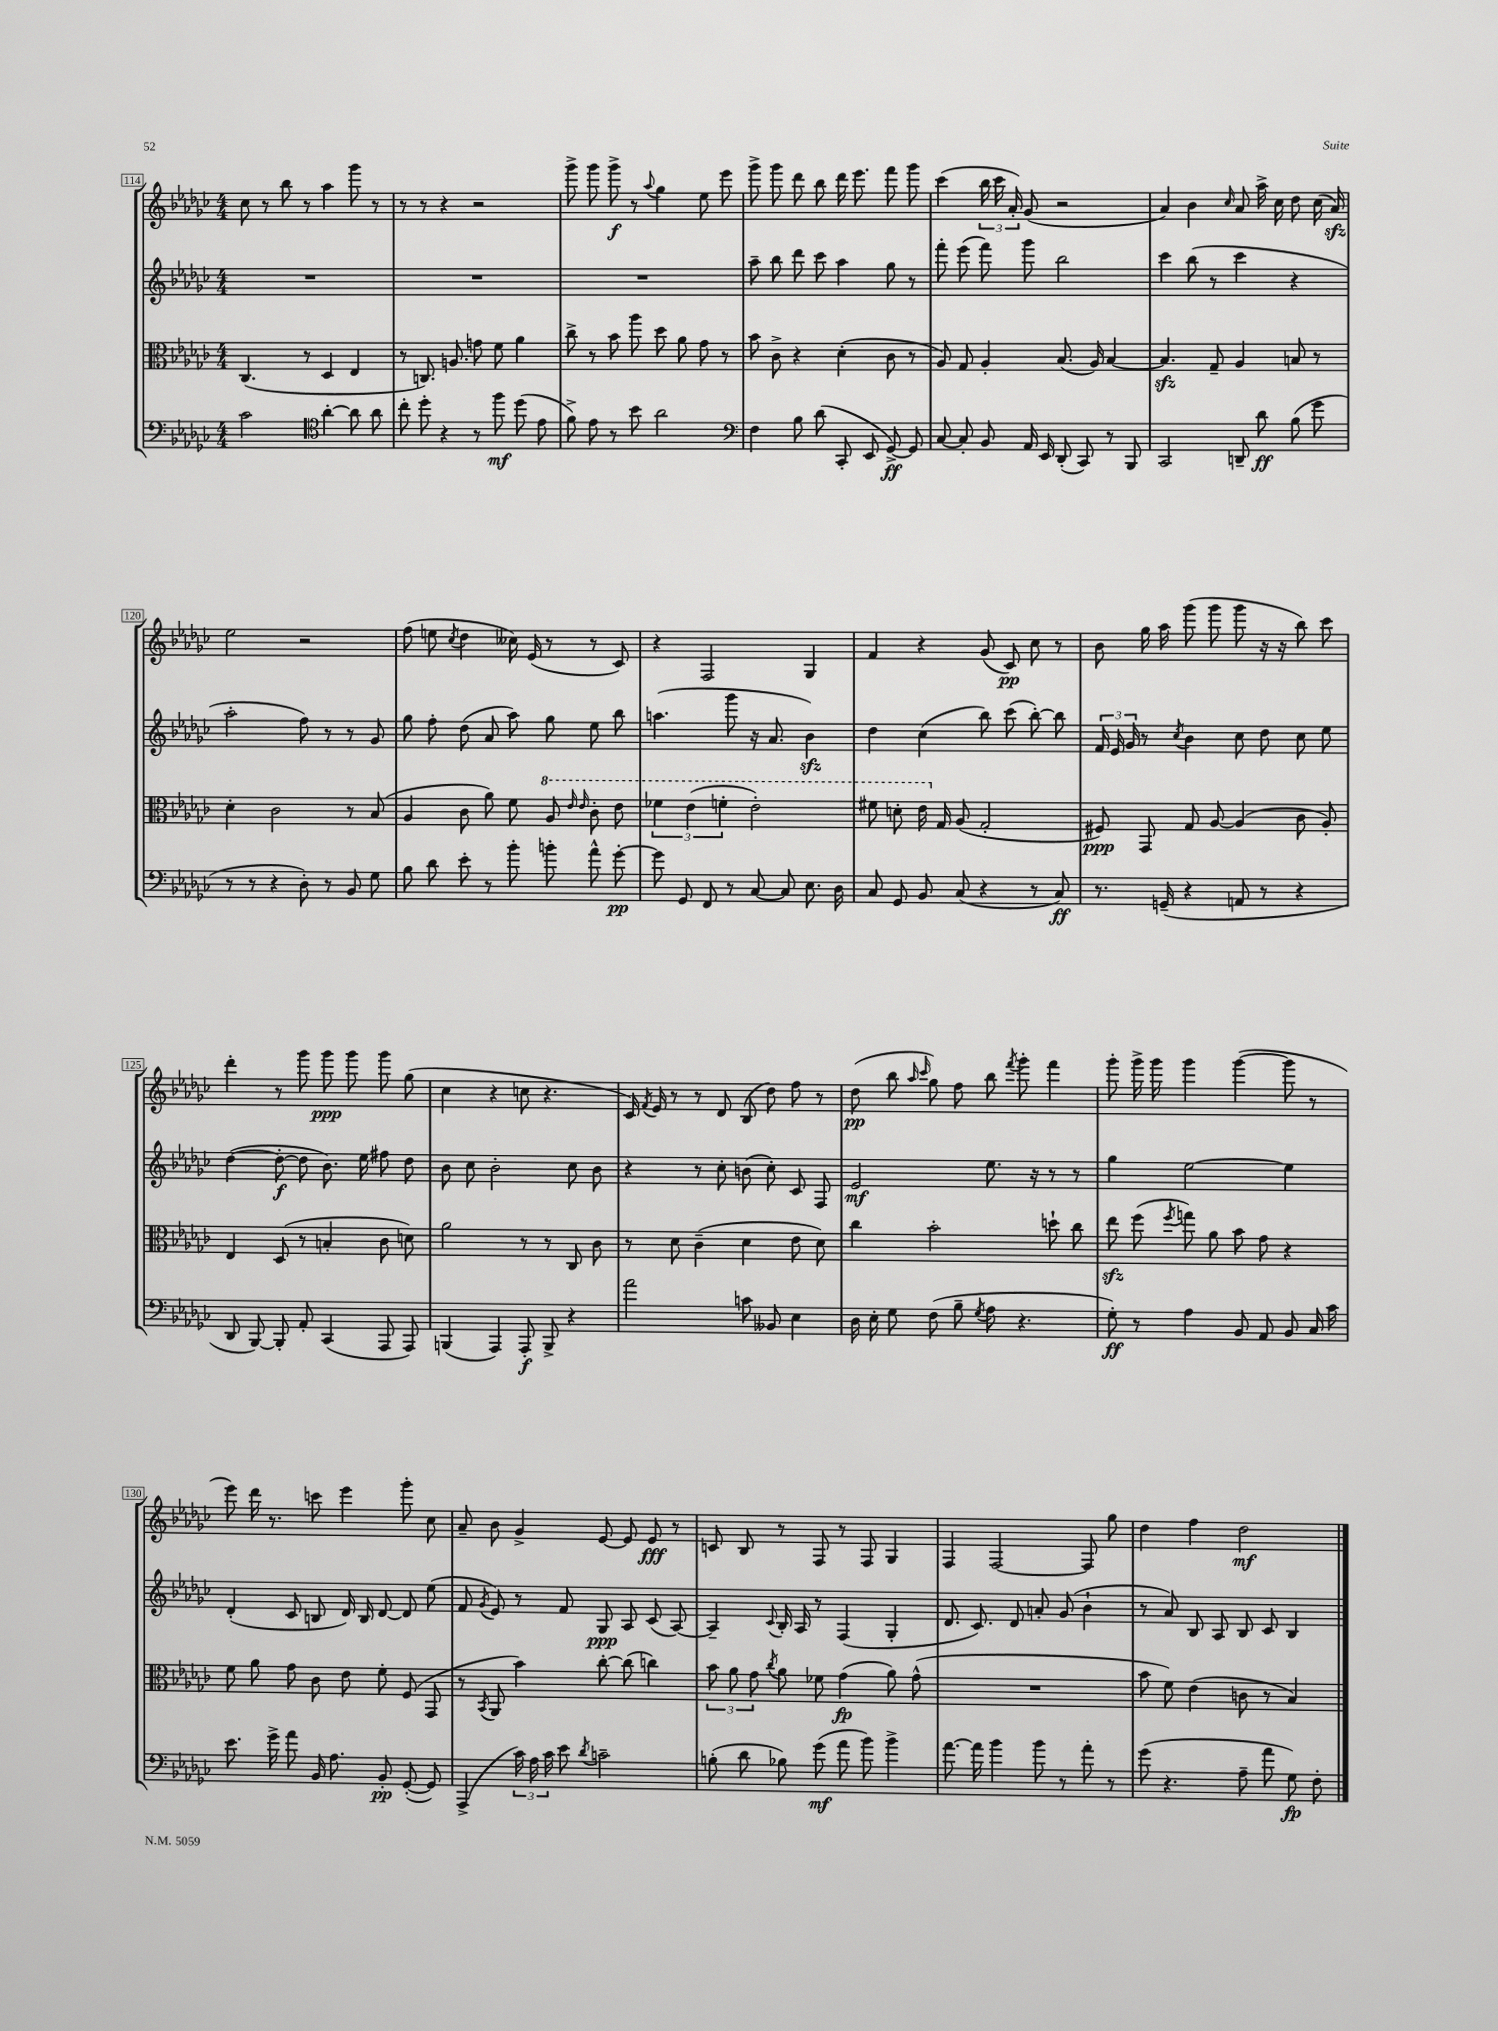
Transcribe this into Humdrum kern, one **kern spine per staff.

**kern	**dynam	**kern	**dynam	**kern	**dynam	**kern	**dynam
*part4	*part4	*part3	*part3	*part2	*part2	*part1	*part1
*staff4	*staff4	*staff3	*staff3	*staff2	*staff2	*staff1	*staff1
*clefF4	*	*clefC3	*	*clefG2	*	*clefG2	*
*k[b-e-a-d-g-c-]	*	*k[b-e-a-d-g-c-]	*	*k[b-e-a-d-g-c-]	*	*k[b-e-a-d-g-c-]	*
*M4/4	*	*M4/4	*	*M4/4	*	*M4/4	*
=114	=114	=114	=114	=114	=114	=114	=114
2c-\	.	(4.C-/	.	1r	.	8cc-\	.
.	.	.	.	.	.	8r	.
.	.	.	.	.	.	8bb-\	.
.	.	8r	.	.	.	8r	.
*clefC4	*	*	*	*	*	*	*
[4a-'\	.	4D-/	.	.	.	4aa-\	.
8a-\]	.	4E-/	.	.	.	8ggg-\	.
8a-\	.	.	.	.	.	8r	.
=115	=115	=115	=115	=115	=115	=115	=115
8cc-'\	.	8r	.	1r	.	8r	.
8dd-'\	.	8.Cn/)	.	.	.	8r	.
4r	.	.	.	.	.	4r	.
.	.	8.An/	.	.	.	.	.
8r	.	8gn\	.	.	.	2r	.
8ff\	mf	8f\	.	.	.	.	.
(8dd-\	.	4a-\	.	.	.	.	.
8e-\	.	.	.	.	.	.	.
=116	=116	=116	=116	=116	=116	=116	=116
8f^\)	.	8cc-^\	.	1r	.	8ggg-^\	.
8e-\	.	8r	.	.	.	8ggg-\	.
8r	.	8b-\	.	.	.	8ggg-^\	f
8b-\	.	8aa-\	.	.	.	8r	.
.	.	.	.	.	.	8qqaa-/	.
2a-\	.	8dd-\	.	.	.	4gg-\	.
.	.	8a-\	.	.	.	.	.
.	.	8g-\	.	.	.	8ee-\	.
.	.	8r	.	.	.	8eee-\	.
=117	=117	=117	=117	=117	=117	=117	=117
*clefF4	*	*	*	*	*	*	*
4F\	.	8b-\	.	8aa-~\	.	8ggg-^\	.
.	.	8c-^\	.	8bb-\	.	8ggg-\	.
8B-\	.	4r	.	8ddd-\	.	8ddd-\	.
(8d-\	.	.	.	8ccc-\	.	8bb-\	.
8CC-'/	.	(4d-'\	.	4aa-\	.	16ddd-\	.
.	.	.	.	.	.	8.eee-\	.
8EE-/	.	.	.	.	.	.	.
[8GG-^/)	ff	8c-\	.	8gg-\	.	8fff\	.
8GG-/]	.	8r	.	8r	.	8ggg-\	.
=118	=118	=118	=118	=118	=118	=118	=118
[8C-/	.	8A-/)	.	8fff'\	.	(4ccc-\	.
8C-'/]	.	8G-/	.	(8eee-\	.	.	.
8BB-/	.	4A-'/	.	8fff\)	.	24bb-\	.
.	.	.	.	.	.	24ccc-\	.
.	.	.	.	.	.	24a-'/)	.
16AA-/	.	.	.	8ggg-\	.	(8g-/	.
16EE-/	.	.	.	.	.	.	.
(8DD-'/	.	(8.B-/	.	2bb-\	.	2r	.
8CC-/)	.	.	.	.	.	.	.
.	.	16A-/)	.	.	.	.	.
8r	.	[4B-/	.	.	.	.	.
8BBB-/	.	.	.	.	.	.	.
=119	=119	=119	=119	=119	=119	=119	=119
2CC-/	.	4.B-zz/]	.	4ccc-\	.	4a-/)	.
.	.	.	.	(8bb-\	.	4b-\	.
.	.	8G-~/	.	8r	.	.	.
.	.	.	.	.	.	16qqcc-/	.
8DDn~/	.	4A-/	.	4ccc-\	.	8a-/	.
8d-\	ff	.	.	.	.	16aa-^\	.
.	.	.	.	.	.	16cc-\	.
(8B-\	.	8Bn/	.	4r	.	8dd-\	.
8g-\	.	8r	.	.	.	(16cc-\	.
.	.	.	.	.	.	16a-zz/)	.
!!LO:LB:g=z
=120	=120	=120	=120	=120	=120	=120	=120
8r	.	4d-'\	.	2aa-'\	.	2ee-\	.
8r	.	.	.	.	.	.	.
4r	.	2c-\	.	.	.	.	.
8D-'\)	.	.	.	8ff\)	.	2r	.
8r	.	.	.	8r	.	.	.
8BB-/	.	8r	.	8r	.	.	.
8G-\	.	(8B-/	.	8g-/	.	.	.
=121	=121	=121	=121	=121	=121	=121	=121
8B-\	.	4A-/	.	8gg-\	.	(8ff\	.
8d-\	.	.	.	8ff'\	.	8een\	.
.	.	.	.	.	.	8qcc-/	.
8e-'\	.	8c-\	.	(8dd-\	.	4dd-\	.
8r	.	8a-\)	.	8a-/	.	.	.
8b-'\	.	8f\	.	8aa-\)	.	16cc--X\)	.
.	.	.	.	.	.	(16e-/	.
*	*	*8va	*	*	*	*	*
8bn'\	.	8a-/	.	8gg-\	.	8r	.
.	.	16qqee-/	.	.	.	.	.
.	.	16qqee-/	.	.	.	.	.
8a-^^\	.	8cc-'\	.	8ee-\	.	8r	.
[8g-'\	pp	8ee-\	.	8bb-\	.	8c-/)	.
=122	=122	=122	=122	=122	=122	=122	=122
8g-\]	.	6ff-X\	.	(4.aan\	.	4r	.
8GG-/	.	.	.	.	.	.	.
.	.	(6ee-\	.	.	.	.	.
8FF/	.	.	.	.	.	2F/	.
.	.	6ffn'\	.	.	.	.	.
8r	.	.	.	8ggg-\	.	.	.
[8C-/	.	2ee-'\)	.	16r	.	.	.
.	.	.	.	8.a-/	.	.	.
8C-/]	.	.	.	.	.	.	.
8.E-\	.	.	.	4b-zz\)	.	4G-/	.
16D-\	.	.	.	.	.	.	.
=123	=123	=123	=123	=123	=123	=123	=123
8C-/	.	8ff#X\	.	4dd-\	.	4f/	.
8GG-/	.	8ddn'\	.	.	.	.	.
8BB-/	.	16ee-\	.	(4cc-\	.	4r	.
*	*	*X8va	*	*	*	*	*
.	.	16G-/	.	.	.	.	.
(8C-/	.	(8A-/	.	.	.	.	.
4r	.	2G-'/	.	8bb-\)	.	(8g-/	.
.	.	.	.	(8ccc-\	.	8c-/)	pp
8r	.	.	.	[8bb-'\)	.	8cc-\	.
8C-/)	ff	.	.	8bb-\]	.	8r	.
=124	=124	=124	=124	=124	=124	=124	=124
8.r	.	8F#X/)	ppp	24f/	.	8b-\	.
.	.	.	.	24e-/	.	.	.
.	.	.	.	24g-/	.	.	.
.	.	8GG-/	.	8r	.	16gg-\	.
(16GGn~/	.	.	.	.	.	16aa-\	.
.	.	.	.	8qcc-/	.	.	.
4r	.	8G-/	.	4b-\	.	(8ggg-\	.
.	.	[8A-/	.	.	.	8ggg-\	.
8AAn/	.	(4A-/]	.	8cc-\	.	8ggg-\	.
8r	.	.	.	8dd-\	.	16r	.
.	.	.	.	.	.	16r	.
4r	.	8c-\	.	8cc-\	.	8bb-\)	.
.	.	8A-'/)	.	8ee-\	.	8ccc-\	.
!!LO:LB:g=z
=125	=125	=125	=125	=125	=125	=125	=125
8DD-/	.	4E-/	.	([4dd-\	.	4ddd-'\	.
[8BBB-/)	.	.	.	.	.	.	.
8BBB-'/]	.	(8D-/	.	8dd-'\_	f	8r	.
8AA-'/	.	8r	.	8dd-\]	.	8ggg-\	.
(4CC-/	.	4Bn'/	.	8.b-\)	.	8ggg-\	ppp
.	.	.	.	.	.	8ggg-\	.
.	.	.	.	16ee-\	.	.	.
8AAA-/	.	8c-\	.	8ff#X\	.	8ggg-\	.
8AAA-/)	.	8dn\)	.	8dd-\	.	(8gg-\	.
=126	=126	=126	=126	=126	=126	=126	=126
(4BBBn/	.	2a-\	.	8b-\	.	4cc-\	.
.	.	.	.	8cc-\	.	.	.
4AAA-/)	.	.	.	2b-'\	.	4r	.
8AAA-'/	f	8r	.	.	.	8ccn\	.
8BBB^/	.	8r	.	.	.	4.r	.
4r	.	8C-/	.	8cc-\	.	.	.
.	.	8c-\	.	8b-\	.	.	.
=127	=127	=127	=127	=127	=127	=127	=127
2a-\	.	8r	.	4r	.	16c-/)	.
.	.	.	.	.	.	8qf/	.
.	.	.	.	.	.	16e-/	.
.	.	8d-\	.	.	.	8r	.
.	.	(4c-~\	.	8r	.	8r	.
.	.	.	.	8cc-'\	.	8d-/	.
8cn\	.	4d-\	.	(8bn\	.	(8B-/	.
8BB--X/	.	.	.	8cc-'\)	.	8dd-\)	.
4E-\	.	8e-\	.	8c-/	.	8ff\	.
.	.	8d-\)	.	8F/	.	8r	.
=128	=128	=128	=128	=128	=128	=128	=128
16D-\	.	4cc-\	.	2e-/	mf	(8dd-\	pp
16E-'\	.	.	.	.	.	.	.
8G-\	.	.	.	.	.	8bb-\	.
.	.	.	.	.	.	16qqaa-/	.
.	.	.	.	.	.	16qqccc-/	.
(8F\	.	2b-'\	.	.	.	8gg-\)	.
8B-~\	.	.	.	.	.	8ff\	.
8qG-/	.	.	.	.	.	.	.
8A-\	.	.	.	8.ee-\	.	8bb-\	.
.	.	.	.	.	.	8qfff/	.
4.r	.	.	.	.	.	8ggg-'\	.
.	.	.	.	16r	.	.	.
.	.	8ddn`\	.	8r	.	4fff\	.
.	.	8cc-\	.	8r	.	.	.
=129	=129	=129	=129	=129	=129	=129	=129
8G-'\)	ff	8ee-zz\	.	4gg-\	.	8ggg-'\	.
8r	.	(8ff\	.	.	.	16ggg-^\	.
.	.	.	.	.	.	16ggg-\	.
.	.	8qff/	.	.	.	.	.
4A-\	.	8ggn\)	.	[2ee-\	.	4ggg-\	.
.	.	8a-\	.	.	.	.	.
8BB-/	.	8b-\	.	.	.	([4ggg-\	.
8AA-/	.	8g-\	.	.	.	.	.
8BB-/	.	4r	.	4ee-\]	.	8ggg-\]	.
16C-/	.	.	.	.	.	8r	.
16c-\	.	.	.	.	.	.	.
!!LO:LB:g=z
=130	=130	=130	=130	=130	=130	=130	=130
8.e-\	.	8f\	.	(4d-'/	.	8eee-\)	.
.	.	8a-\	.	.	.	16ddd-\	.
16g-^\	.	.	.	.	.	8.r	.
8a-\	.	8g-\	.	8c-/	.	.	.
16BB-/	.	8c-\	.	8Bn/	.	8cccn\	.
8.A-\	.	.	.	.	.	.	.
.	.	8e-\	.	16d-/)	.	4eee-\	.
.	.	.	.	16B/	.	.	.
8BB-'/	pp	8f'\	.	[8d-/	.	.	.
([8GG-'/	.	(8F/	.	8d-/]	.	8ggg-'\	.
8GG-/])	.	8GG-/	.	(8ee-\	.	8cc-\	.
=131	=131	=131	=131	=131	=131	=131	=131
(4AAA-^/	.	8r	.	8f/	.	8a-~/	.
.	.	8qBB-/	.	8qg-/	.	.	.
.	.	8AA-/	.	8e-/)	.	8b-\	.
24c-\)	.	4b-\)	.	8r	.	4g-^/	.
24A-\	.	.	.	.	.	.	.
24c-\	.	.	.	.	.	.	.
8e-\	.	.	.	8f/	.	.	.
8qd-/	.	.	.	.	.	.	.
2cn~\	.	[8cc-'\	.	8G-/	ppp	[8e-/	.
.	.	(8cc-\]	.	8A-/	.	8e-/]	.
.	.	4ccn\)	.	(8c-/	.	8e-/	fff
.	.	.	.	[8A-/)	.	8r	.
=132	=132	=132	=132	=132	=132	=132	=132
(8Bn'\	.	12b-\	.	4A-~/]	.	8cn/	.
.	.	12a-\	.	.	.	.	.
8d-\	.	.	.	.	.	8B-/	.
.	.	12g-\	.	.	.	.	.
.	.	8qcc-/	.	8qqc-/	.	.	.
8B-X\)	.	8a-\	.	16B-'/	.	8r	.
.	.	.	.	16A-/	.	.	.
(8g-\	mf	8f-X\	.	8r	.	8F/	.
8a-\	.	(4g-\	fp	(4F/	.	8r	.
8b-\)	.	.	.	.	.	8F/	.
4b-^\	.	8a-\)	.	4G-'/	.	4G-/	.
.	.	(8g-^^\	.	.	.	.	.
=133	=133	=133	=133	=133	=133	=133	=133
[8.a-\	.	1r	.	8.d-/	.	4F/	.
16a-\]	.	.	.	8.c-/)	.	.	.
4b-\	.	.	.	.	.	[2F/	.
.	.	.	.	8d-/	.	.	.
8b-\	.	.	.	8an'/	.	.	.
8r	.	.	.	(8g-/	.	.	.
8a-'\	.	.	.	4b-`\	.	8F/]	.
8r	.	.	.	.	.	8gg-\	.
=134	=134	=134	=134	=134	=134	=134	=134
(8g-\	.	8b-\	.	8r	.	4dd-\	.
4.r	.	8f\)	.	8a-/)	.	.	.
.	.	(4e-\	.	8B-/	.	4ff\	.
.	.	.	.	8A-/	.	.	.
8A-~\	.	8cn\	.	8B-/	.	2dd-\	mf
8a-\	.	8r	.	8c-/	.	.	.
8G-\)	fp	4B-/)	.	4B-/	.	.	.
8F'\	.	.	.	.	.	.	.
==	==	==	==	==	==	==	==
*-	*-	*-	*-	*-	*-	*-	*-
